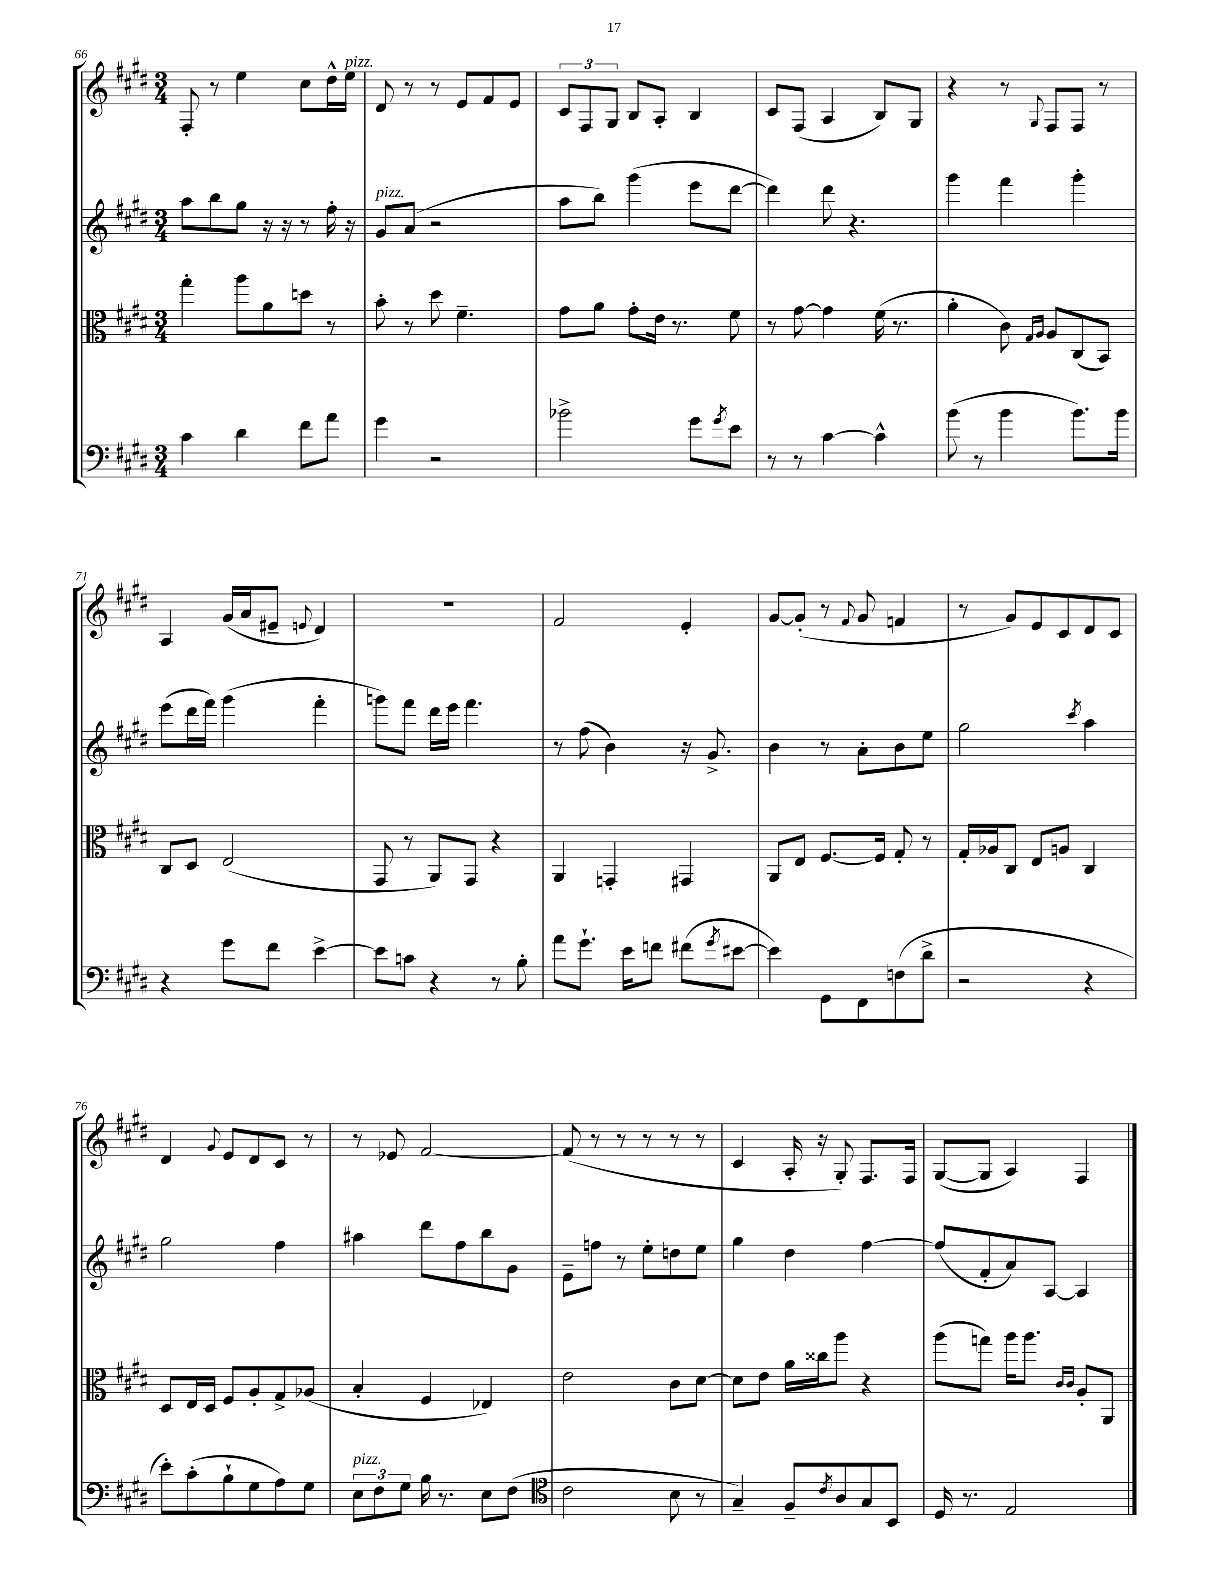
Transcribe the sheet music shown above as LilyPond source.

<<
\new StaffGroup <<
\new Staff = "s0" {
    \clef treble \key e \major \numericTimeSignature \time 3/4
    fis8-. r8 e''4 cis''8 dis''16-^ e''16^\markup { \italic "pizz." } |
    dis'8 r8 r8 e'8 fis'8 e'8 |
    \tuplet 3/2 { cis'8 fis8 gis8 } b8 a8-. b4 |
    cis'8 fis8( a4 b8) gis8 |
    r4 r8 \appoggiatura { gis8 } fis8 fis8 r8 |
    a4 gis'16( a'16 eis'8-- \appoggiatura { e'8 } dis'4) |
    R2. |
    fis'2 e'4-. |
    gis'8~ gis'8-.( r8 \appoggiatura { fis'8 } gis'8 f'4 |
    r8 gis'8) e'8 cis'8 dis'8 cis'8 |
    dis'4 \appoggiatura { gis'8 } e'8 dis'8 cis'8 r8 |
    r8 ees'8 fis'2~ |
    fis'8( r8 r8 r8 r8 r8 |
    cis'4 a16-. r16 gis8-.) fis8. fis16 |
    gis8~( gis8 a4) fis4 \bar "|." |
}
\new Staff = "s1" {
    \clef treble \key e \major \numericTimeSignature \time 3/4
    a''8 b''8 gis''8 r16 r16 r8 fis''16-. r16 |
    gis'8^\markup { \italic "pizz." } a'8( r2 |
    a''8 b''8) gis'''4( e'''8 dis'''8~ |
    dis'''4) dis'''8 r4. |
    gis'''4 fis'''4 gis'''4-. |
    e'''8( dis'''16 fis'''16) gis'''4( fis'''4-. |
    g'''8) fis'''8 dis'''16 e'''16 fis'''4. |
    r8 fis''8( b'4) r16 gis'8.-> |
    b'4 r8 a'8-. b'8 e''8 |
    gis''2 \acciaccatura { cis'''8 } a''4 |
    gis''2 fis''4 |
    ais''4 dis'''8 fis''8 b''8 gis'8 |
    e'8-- f''8 r8 e''8-. d''8 e''8 |
    gis''4 dis''4 fis''4~ |
    fis''8( fis'8-. a'8) a8~ a4 \bar "|." |
}
\new Staff = "s2" {
    \clef alto \key e \major \numericTimeSignature \time 3/4
    gis''4-. a''8 a'8 d''8 r8 |
    b'8-. r8 dis''8 fis'4.-- |
    gis'8 a'8 gis'8-. e'16 r8. fis'8 |
    r8 gis'8~ gis'4 fis'16( r8. |
    a'4-. cis'8) \grace { gis16 a16 } a8 cis8( b,8) |
    cis8 dis8 e2( |
    gis,8 r8 a,8) gis,8 r4 |
    a,4 g,4-. gis,4 |
    a,8 e8 fis8.~ fis16 gis8-. r8 |
    gis16-. aes16 cis8 e8 a8 cis4 |
    dis8 e16 dis16 fis8 a8-. gis8-> aes8( |
    b4-. fis4 ees4) |
    e'2 cis'8 dis'8~ |
    dis'8 e'8 a'16 cisis''16 a''8 r4 |
    a''8( g''8) a''16 a''8. \grace { cis'16 cis'16 } a8-. a,8 \bar "|." |
}
\new Staff = "s3" {
    \clef bass \key e \major \numericTimeSignature \time 3/4
    cis'4 dis'4 fis'8 a'8 |
    gis'4 r2 |
    bes'2-> gis'8 \acciaccatura { gis'8 } e'8 |
    r8 r8 cis'4~ cis'4-^ |
    b'8( r8 b'4 b'8.) b'16 |
    r4 gis'8 fis'8 e'4~-> |
    e'8 c'8 r4 r8 b8-. |
    a'8 gis'8.-! e'16 f'8 fis'8( \acciaccatura { gis'8 } eis'8~ |
    eis'4) gis,8 fis,8 f8( dis'8-> |
    r2 r4 |
    e'8-.) cis'8-.( b8-! gis8 a8) gis8 |
    \tuplet 3/2 { e8^\markup { \italic "pizz." } fis8 gis8 } b16 r8. e8 fis8( |
    \clef tenor cis'2 b8 r8 |
    gis4--) fis8-- \acciaccatura { cis'8 } a8 gis8 b,8 |
    dis16 r8. e2 \bar "|." |
}
>>
>>
\layout { \context { \Score currentBarNumber = #66 } }
